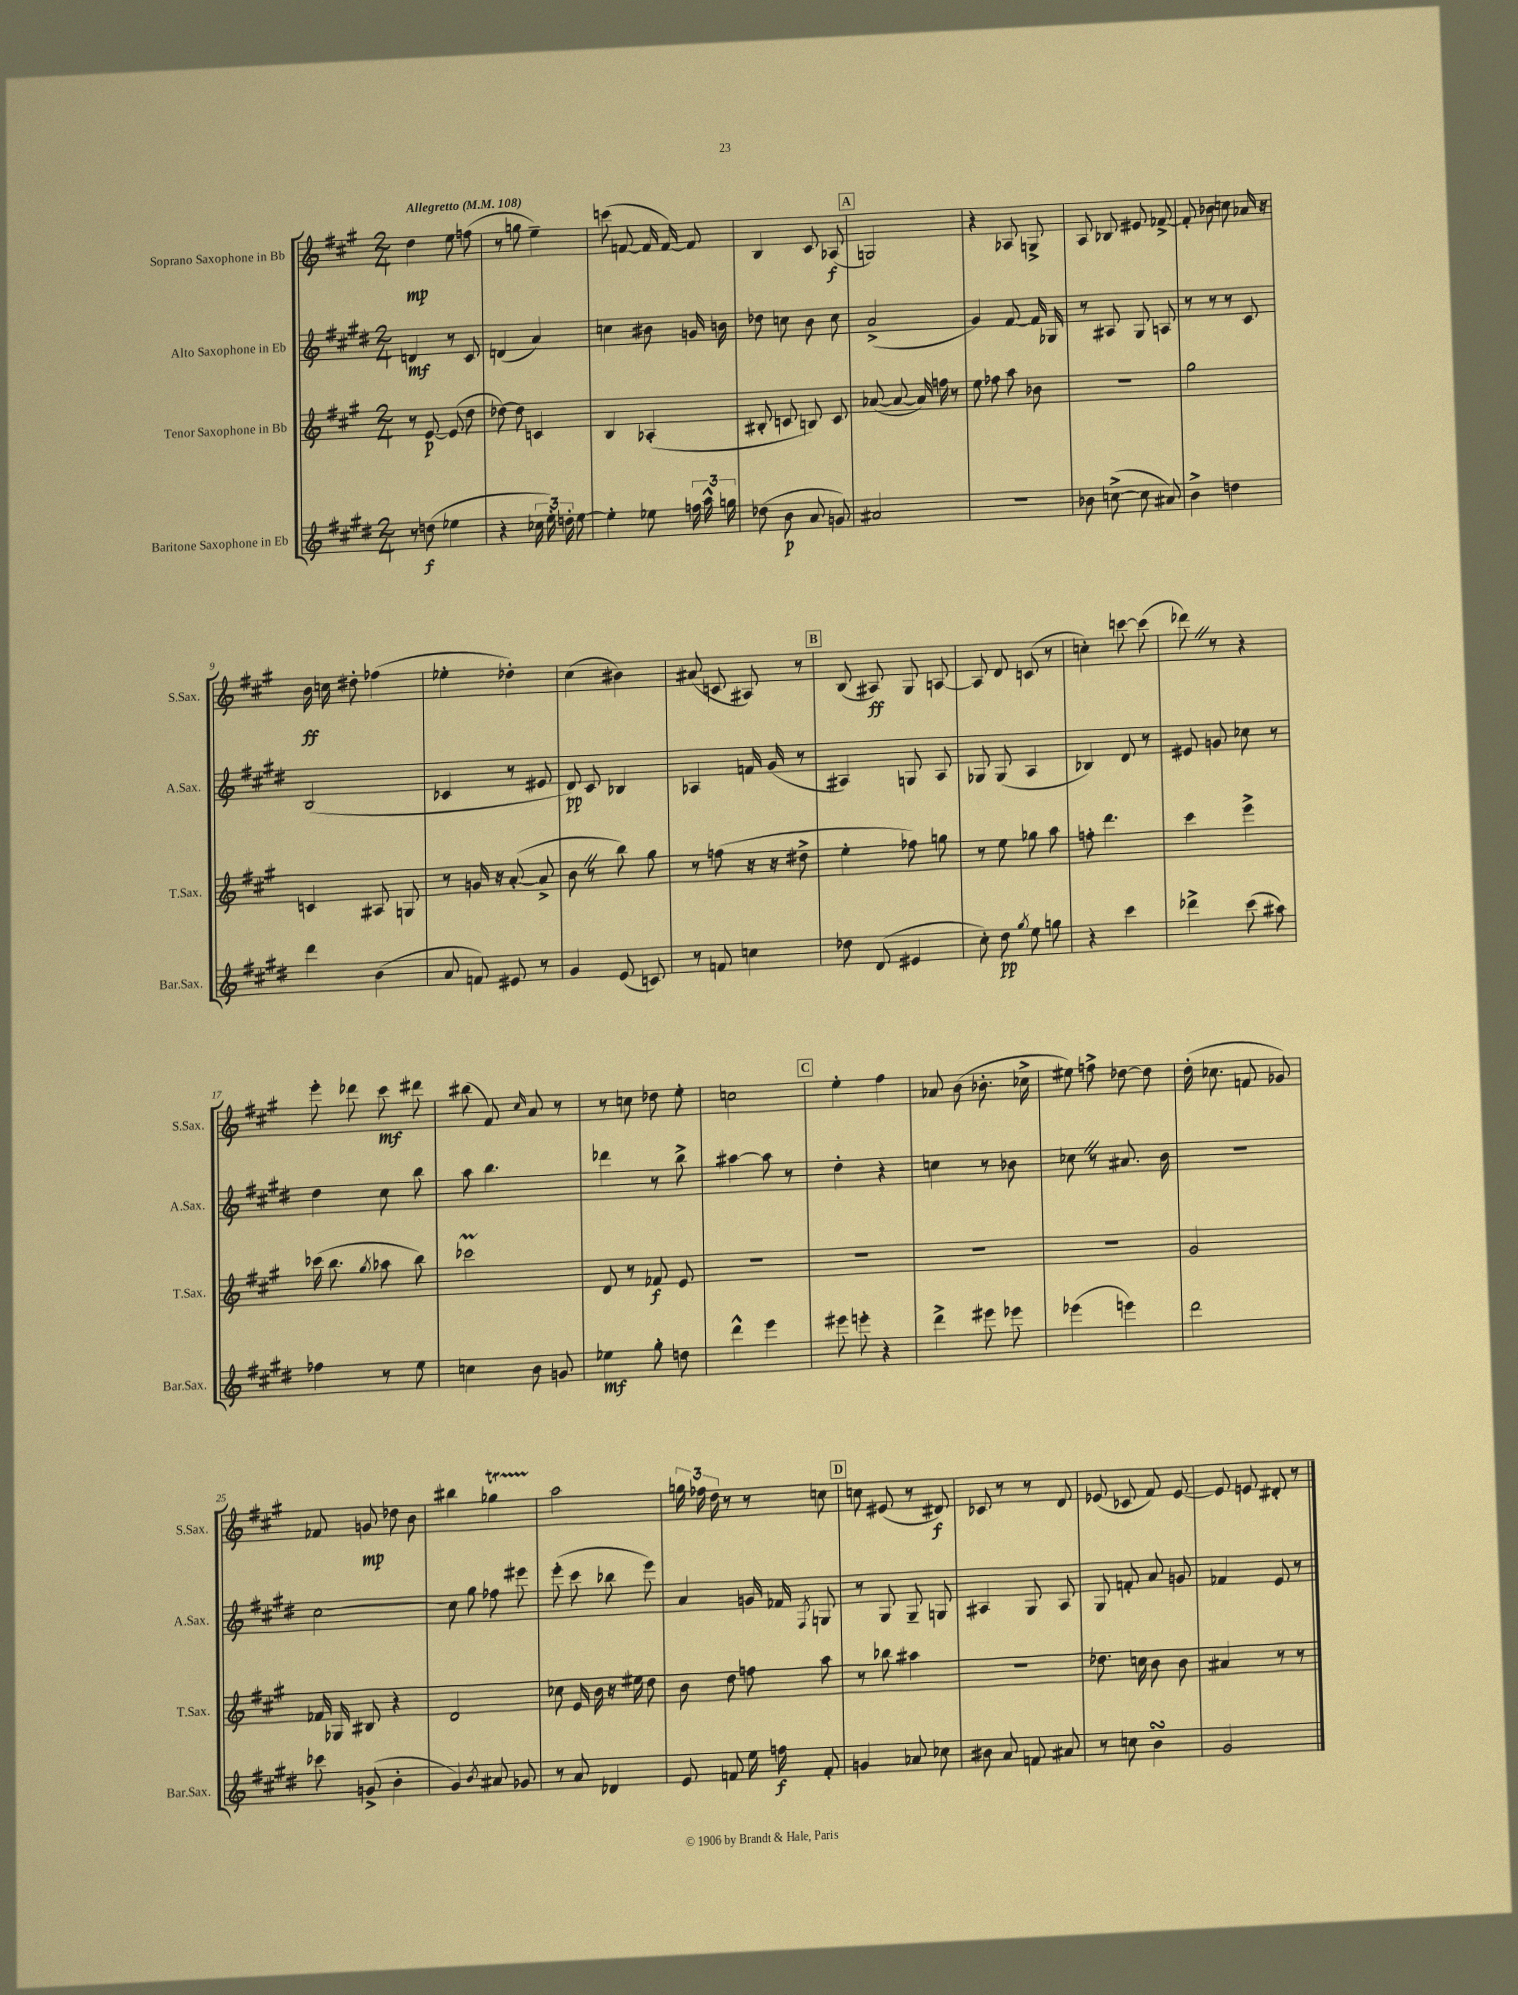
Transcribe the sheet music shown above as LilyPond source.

<<
\new StaffGroup <<
\new Staff = "s0" \with { instrumentName = "Soprano Saxophone in Bb" shortInstrumentName = "S.Sax." } {
    \clef treble \key a \major \numericTimeSignature \time 2/4 \tempo "Allegretto" 4 = 108
    \autoBeamOff d''4\mp e''8 f''8( |
    r8 g''8 e''4--) |
    c'''8( f'8~ f'16 f'16~) f'8 |
    b4 cis'8 aes8\f( |
    \mark \markup { \box "A" } g2) |
    r4 aes8 g8-> |
    a8 bes8 eis'8 fes'8~-> |
    fes'8-. bes'8 c''8 aes'16 r16 |
    b'16\ff c''16 dis''8-. fes''4( |
    ees''4-. des''4-.) |
    cis''4( bis'4) |
    ais'8( c'8 ais8) r8 |
    \mark \markup { \box "B" } b8( ais8\ff) gis8 a8~ |
    a8 d'8 c'8( r8 |
    c''4-.) c'''8~ c'''8( |
    des'''8) \once \override BreathingSign.text = \markup { \musicglyph "scripts.caesura.straight" } \breathe r8 r4 |
    e'''8-. des'''8 cis'''8\mf dis'''8 |
    bis''8( fis'8) \grace { cis''16 } a'8 r8 |
    r8 c''8 des''8 e''8-. |
    c''2 |
    \mark \markup { \box "C" } e''4-. fis''4 |
    aes'8 b'8( bes'8.-. ces''16-> |
    eis''8) f''8-> des''8~ des''8 |
    d''16-.( ces''8. f'8 ges'8) |
    fes'8 g'8\mp des''8 b'8 |
    bis''4 ges''4\startTrillSpan |
    a''2\stopTrillSpan |
    \tuplet 3/2 { g''16 fes''16 d''16 } r8 r8 c''8 |
    \mark \markup { \box "D" } c''8 eis'8( r8 dis'8\f) |
    ces'8 r8 r8 d'8 |
    ees'8( ces'8 fis'8) ees'8~ |
    ees'8 e'8 dis'8-. r8 \bar "|." |
}
\new Staff = "s1" \with { instrumentName = "Alto Saxophone in Eb" shortInstrumentName = "A.Sax." } {
    \clef treble \key e \major \numericTimeSignature \time 2/4
    \autoBeamOff d'4\mf r8 cis'8 |
    d'4( a'4) |
    c''4 bis'8 g'16 b'16 |
    des''8 c''8 b'8 c''8 |
    \mark \markup { \box "A" } a'2->( |
    gis'4) fis'8~ fis'16 ges16 |
    r8 ais8 gis8 a8 |
    r8 r8 r8 cis'8 |
    b2( |
    ces'4 r8 eis'8 |
    dis'8\pp) cis'8 bes4 |
    aes4 f'16 gis'16( r8 |
    \mark \markup { \box "B" } ais4) g8 ais8 |
    ges8 ges8( a4 |
    bes4) dis'8 r8 |
    eis'8 g'8 ces''8 r8 |
    dis''4 cis''8 b''8 |
    a''8 b''4. |
    des'''4 r8 b''8-> |
    ais''4~ ais''8 r8 |
    \mark \markup { \box "C" } dis''4-. r4 |
    c''4 r8 bes'8 |
    ces''8 \once \override BreathingSign.text = \markup { \musicglyph "scripts.caesura.straight" } \breathe r8 ais'8. b'16 |
    r2 |
    cis''2~ |
    cis''8 gis''8 fes''8 eis'''8 |
    e'''8-.( cis'''8 bes''8 e'''8) |
    a'4 g'16 fes'16 \acciaccatura { fis8 } g8 |
    \mark \markup { \box "D" } r8 gis8 gis8-- g8 |
    ais4 gis8 ais8 |
    gis8 f'8-. a'8 g'8 |
    fes'4 e'8 r8 \bar "|." |
}
\new Staff = "s2" \with { instrumentName = "Tenor Saxophone in Bb" shortInstrumentName = "T.Sax." } {
    \clef treble \key a \major \numericTimeSignature \time 2/4
    \autoBeamOff r8 e'8~\p e'8( d''8 |
    des''8~) des''8 c'4 |
    b4 aes4-.( |
    bis8-. c'8 b8) c'8 |
    \mark \markup { \box "A" } aes'8~( aes'8~ aes'16) f''16 r8 |
    e''8 fes''8 a''8 bes'8 |
    r2 |
    gis''2 |
    c'4 ais8 g8 |
    r8 g'16 r16 a'8~-.( a'8-> |
    b'8 \once \override BreathingSign.text = \markup { \musicglyph "scripts.caesura.straight" } \breathe r8 b''8) gis''8 |
    r8 f''8( r16 r16 dis''8-> |
    \mark \markup { \box "B" } e''4-. fes''8) g''8 |
    r8 e''8 ges''8 a''8 |
    f''8-. d'''4. |
    cis'''4 e'''4-> |
    ces'''16( b''8. \acciaccatura { gis''8 } aes''8 b''8) |
    ces'''2\prall |
    d'8 r8 fes'8\f e'8 |
    R2 |
    \mark \markup { \box "C" } R2 |
    R2 |
    R2 |
    gis'2 |
    fes'16 ges16 bis8 r4 |
    d'2 |
    ces''8 e'16 b'16 r16 eis''16 d''8 |
    b'8 d''8 f''8 a''8 |
    \mark \markup { \box "D" } r8 bes''8 ais''4 |
    R2 |
    des''8. c''16 b'8 b'8 |
    ais'4 r8 r8 \bar "|." |
}
\new Staff = "s3" \with { instrumentName = "Baritone Saxophone in Eb" shortInstrumentName = "Bar.Sax." } {
    \clef treble \key e \major \numericTimeSignature \time 2/4
    \autoBeamOff r8 d''8\f( ees''4 |
    r4 \tuplet 3/2 { ces''16 e''16-.) d''16-. } e''8~ |
    e''4-. ees''8 \tuplet 3/2 { f''16 a''16-^ g''16 } |
    des''8( b'8\p a'8 g'8) |
    \mark \markup { \box "A" } ais'2 |
    R2 |
    bes'8 c''8~->( c''8 ais'8) |
    b'4-> d''4 |
    dis'''4 b'4( |
    a'8 f'8) eis'8 r8 |
    gis'4 e'8( c'8) |
    r8 f'8 c''4 |
    \mark \markup { \box "B" } des''8 dis'8( eis'4 |
    cis''8-.) dis''8\pp \acciaccatura { gis''8 } e''8 g''8 |
    r4 cis'''4 |
    des'''4-> cis'''8( ais''8) |
    fes''4 r8 e''8 |
    c''4 b'8 g'8 |
    ees''4\mf gis''8-. d''8 |
    dis'''4-^ e'''4 |
    \mark \markup { \box "C" } eis'''8 e'''8-. r4 |
    dis'''4-> eis'''8 ees'''8 |
    ees'''4( e'''4) |
    dis'''2 |
    ces'''8 g'8->( b'4-. |
    gis'4) \acciaccatura { b'8 } ais'8 ges'8 |
    r8 a'8 des'4 |
    e'8 f'8 e''16 f''16\f f'8-. |
    \mark \markup { \box "D" } g'4 aes'8 ces''8 |
    bis'8 a'8 f'8 ais'8 |
    r8 c''8 b'4\turn |
    gis'2 \bar "|." |
}
>>
>>
